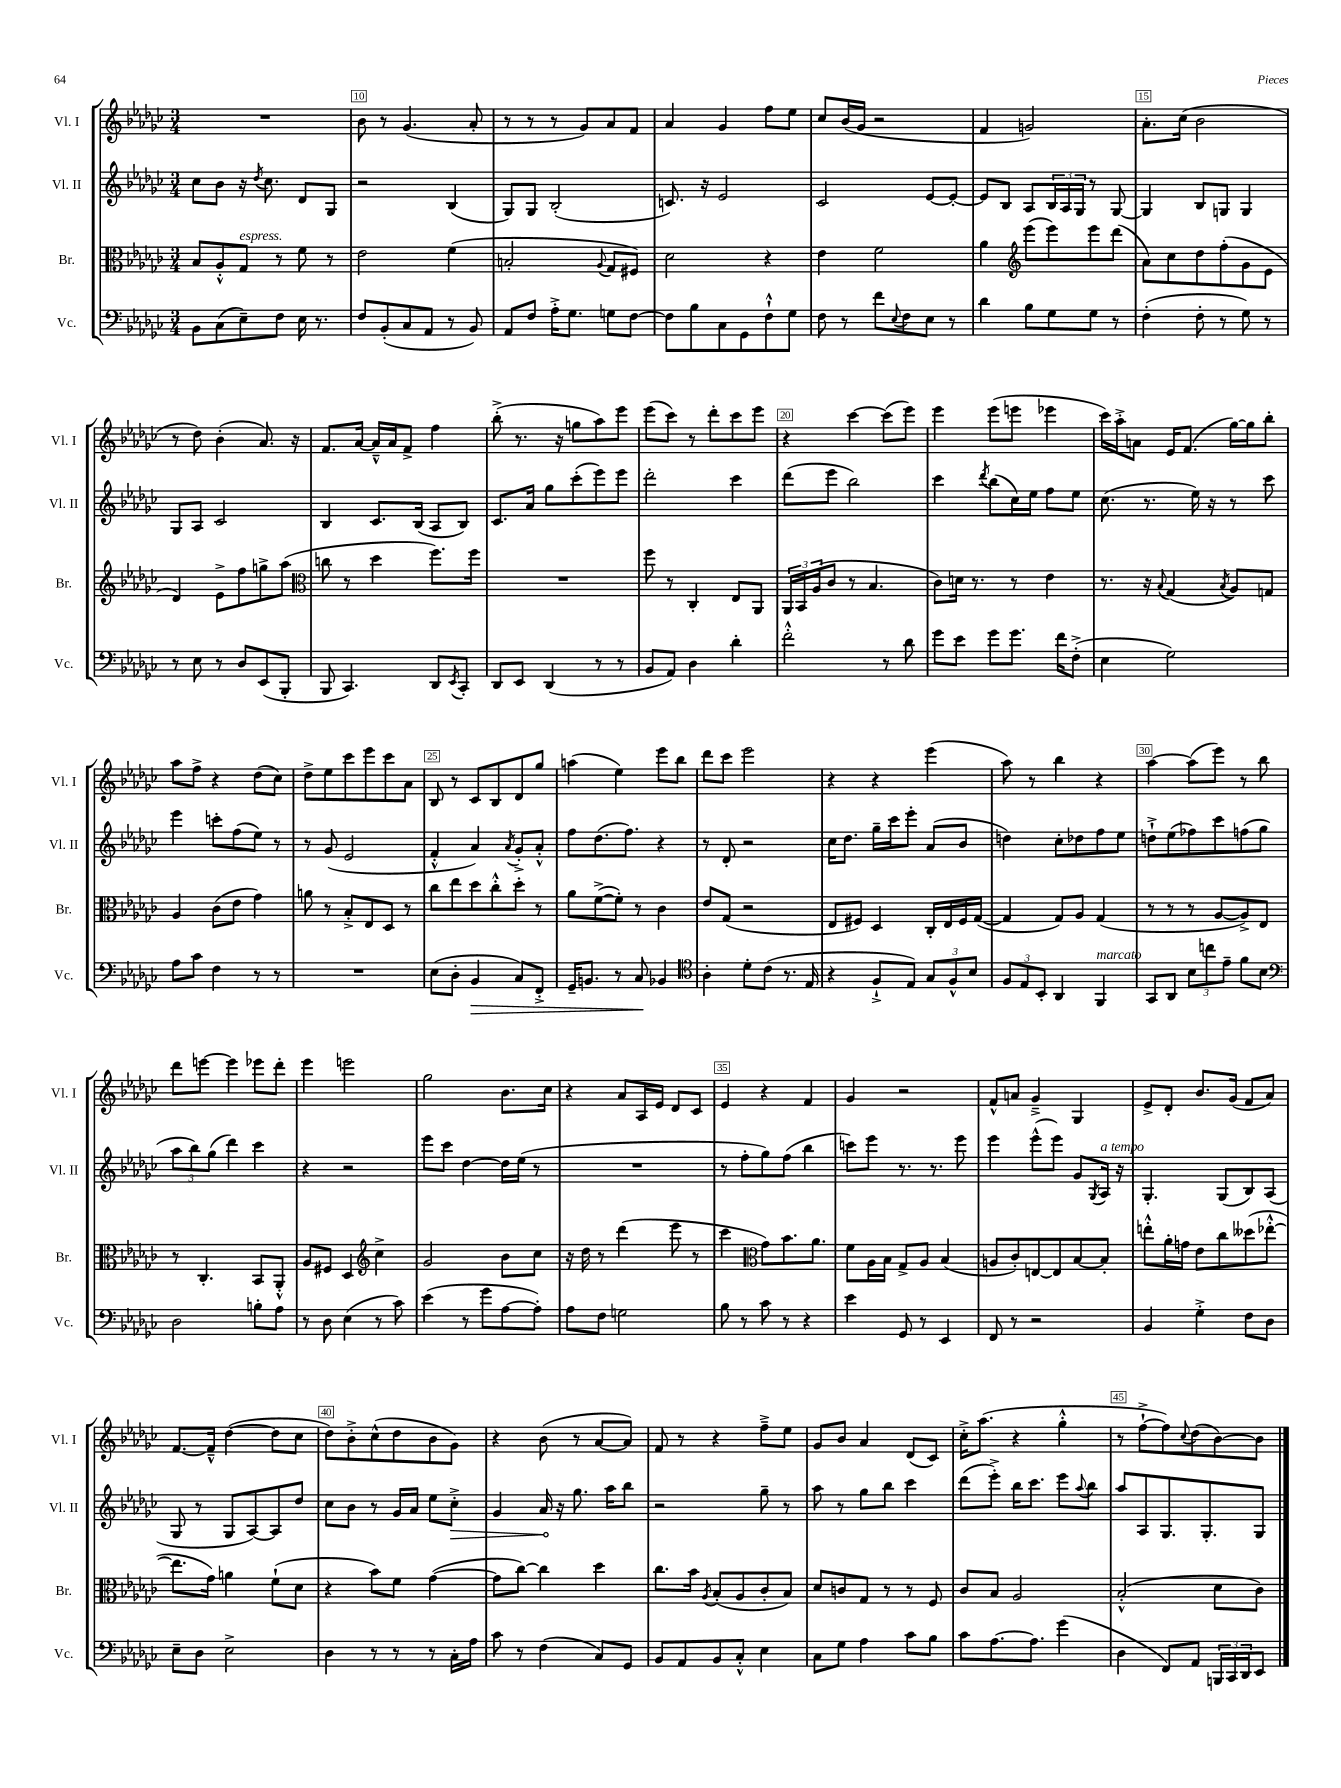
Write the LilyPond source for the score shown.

<<
\new StaffGroup <<
\new Staff = "s0" \with { instrumentName = "Vl. I" shortInstrumentName = "Vl. I" } {
    \clef treble \key ges \major \numericTimeSignature \time 3/4
    R2. |
    bes'8 r8 ges'4.( aes'8-. |
    r8 r8 r8 ges'8) aes'8 f'8 |
    aes'4 ges'4 f''8 ees''8 |
    ces''8 bes'16( ges'16 r2 |
    f'4 g'2) |
    aes'8.-. ces''16( bes'2 |
    r8 des''8) bes'4-.( aes'8.) r16 |
    f'8. aes'16~ aes'16---^ aes'16 f'8-> f''4 |
    bes''8-.->( r8. r16 g''8 aes''8) ees'''8 |
    ees'''8( ces'''8) r8 des'''8-. ces'''8 ees'''8 |
    r4 ces'''4~ ces'''8( ees'''8) |
    ees'''4 ees'''8( e'''8 ees'''4 |
    ces'''16) aes''16-.-> a'8 ees'16 f'8.( ges''16~) ges''16 bes''8-. |
    aes''8 f''8-> r4 des''8( ces''8) |
    des''8-> ees''8 ces'''8 ees'''8 ces'''8 aes'8 |
    bes8 r8 ces'8 bes8 des'8 ges''8 |
    a''4( ees''4) ees'''8 bes''8 |
    des'''8 ces'''8 ees'''2 |
    r4 r4 ees'''4( |
    aes''8) r8 bes''4 r4 |
    aes''4~ aes''8( ees'''8) r8 bes''8 |
    des'''8 e'''8~ e'''4 ees'''8 des'''8-. |
    ees'''4 e'''2 |
    ges''2 bes'8. ces''16 |
    r4 aes'8 aes16 ees'16 des'8 ces'8 |
    ees'4 r4 f'4 |
    ges'4 r2 |
    f'8-^ a'8 ges'4---> ges4 |
    ees'8-> des'8-. bes'8. ges'16( f'8 aes'8) |
    f'8.~ f'16---^ des''4~( des''8 ces''8 |
    des''8) bes'8-.-> ces''8-^( des''8 bes'8 ges'8) |
    r4 bes'8( r8 aes'8~ aes'8) |
    f'8 r8 r4 f''8---> ees''8 |
    ges'8 bes'8 aes'4 des'8( ces'8) |
    ces''16-.-> aes''8.( r4 ges''4-.-^ |
    r8 f''8~-!-> f''8) \appoggiatura { ces''8 } des''8( bes'8~) bes'8 \bar "|." |
}
\new Staff = "s1" \with { instrumentName = "Vl. II" shortInstrumentName = "Vl. II" } {
    \clef treble \key ges \major \numericTimeSignature \time 3/4
    ces''8 bes'8 r16 \acciaccatura { des''8 } ces''8. des'8 ges8 |
    r2 bes4( |
    ges8) ges8 bes2-.( |
    c'8.) r16 ees'2 |
    ces'2 ees'8~ ees'8~-. |
    ees'8 bes8 aes8 \tuplet 3/2 { bes16 aes16 ges16 } r8 ges8~ |
    ges4 bes8 g8 g4 |
    ges8 aes8 ces'2 |
    bes4 ces'8. bes16( aes8 bes8) |
    ces'8. aes'16 ges''8 ces'''8-.( ees'''8) ees'''8 |
    des'''2-. ces'''4 |
    des'''8( ees'''8 bes''2) |
    ces'''4 \acciaccatura { des'''8 } bes''8( ces''16) ees''16 f''8 ees''8 |
    ces''8.( r8. ees''16) r16 r8 ces'''8 |
    ees'''4 c'''8-. f''8( ees''8) r8 |
    r8 ges'8( ees'2 |
    f'4-.-^ aes'4) \acciaccatura { aes'8 } ges'8-.-> aes'8-.-^ |
    f''8 des''8.( f''8.) r4 |
    r8 des'8-. r2 |
    ces''16 des''8. ges''16-- ces'''16 ees'''8-. aes'8( bes'8 |
    d''4) ces''8-. des''8 f''8 ees''8 |
    d''8-!-> ees''8( fes''8) ces'''8 f''8( ges''8 |
    \tuplet 3/2 { aes''8 bes''8) ges''8( } des'''4) ces'''4 |
    r4 r2 |
    ees'''8 ces'''8 des''4~ des''16 ees''16( r8 |
    R2. |
    r8 f''8-. ges''8) f''8( bes''4 |
    c'''8) ees'''8 r8. r8. ees'''8 |
    ees'''4 ees'''8-^( ees'''8) ges'8 \acciaccatura { ges8 } aes16^\markup { \italic "a tempo" } r16 |
    ges4.-. ges8( bes8) aes8( |
    ges8 r8 ges8 aes8~) aes8 des''8 |
    ces''8 bes'8 r8 ges'16 aes'16 ees''8 \once \override Hairpin.circled-tip = ##t ces''8-.->\> |
    ges'4 aes'16\! r16 ges''8. aes''16 bes''8 |
    r2 ges''8-- r8 |
    aes''8 r8 ges''8 bes''8 ces'''4 |
    des'''8( ees'''8-.->) bes''16 ces'''8. ees'''8 \appoggiatura { aes''8 } bes''8 |
    aes''8 aes8 ges8. ges8.-. ges8 \bar "|." |
}
\new Staff = "s2" \with { instrumentName = "Br." shortInstrumentName = "Br." } {
    \clef alto \key ges \major \numericTimeSignature \time 3/4
    bes8 aes8-.-^ ges8^\markup { \italic "espress." } r8 f'8 r8 |
    ees'2 f'4( |
    b2-. \appoggiatura { aes8 } ges8 fis8) |
    des'2 r4 |
    ees'4 f'2 |
    aes'4 \clef treble ees'''8( ees'''8) ees'''8 des'''8( |
    aes'8) ces''8 des''8 f''8-.( ges'8 ees'8 |
    des'4) ees'8-> f''8 g''8-> aes''8( |
    \clef alto c''8 r8 des''4 f''8.) f''16 |
    R2. |
    f''8 r8 ces4-. ees8 aes,8 |
    \tuplet 3/2 { aes,16 bes,16 aes16( } ces'8 r8 bes4. |
    ces'8) d'16 r8. r8 ees'4 |
    r8. r16 \appoggiatura { bes8 } ges4( \acciaccatura { bes8 } aes8) g8 |
    aes4 ces'8( ees'8 ges'4) |
    a'8 r8 bes8-.-> ees8 des8 r8 |
    ces''8 ees''8 des''8 ces''8-.-^ des''8-. r8 |
    aes'8 f'8~->( f'8-.) r8 ces'4 |
    ees'8 ges8( r2 |
    ees8 fis8) des4 ces16-. ees16 fis16 ges16~( |
    ges4 ges8) aes8 ges4( |
    r8 r8 r8 aes8~ aes8->) ees8 |
    r8 ces4.-. bes,8 aes,8-.-^ |
    aes8 fis8 des4 \clef treble ces''4-> |
    ges'2 bes'8 ces''8 |
    r16 des''16 r8 des'''4( ees'''8 r8 |
    ces'''4 \clef alto ges'8) bes'8. aes'8. |
    f'8 aes16 bes16 ges8-> aes8 bes4( |
    a8 ces'8-.) e8~ e8 bes8~ bes8-. |
    e''8-.-^ aes'16-. g'16 ees'8 ces''8 deses''8( ees''8~-.-^ |
    ees''8. ges'16) a'4 f'8-!( des'8 |
    r4 bes'8) f'8 ges'4~( |
    ges'8 ces''8~) ces''4 des''4 |
    ces''8. bes'16 \acciaccatura { aes8 } bes8-.( aes8 ces'8-. bes8) |
    des'8 c'8 ges8 r8 r8 f8 |
    ces'8 bes8 aes2 |
    bes2-.-^( des'8 ces'8) \bar "|." |
}
\new Staff = "s3" \with { instrumentName = "Vc." shortInstrumentName = "Vc." } {
    \clef bass \key ges \major \numericTimeSignature \time 3/4
    bes,8 ces8( ees8--) f8 ees16 r8. |
    f8 bes,8-.( ces8 aes,8 r8 bes,8) |
    aes,8 f8 aes16-.-> ges8. g8 f8~ |
    f8 bes8 ces8 ges,8 f8-!-^ ges8 |
    f8 r8 f'8 \appoggiatura { ees8 } f8 ees8 r8 |
    des'4 bes8 ges8 ges8 r8 |
    f4-.( f8-. r8 ges8) r8 |
    r8 ees8 r8 des8 ees,8( bes,,8-. |
    bes,,8 ces,4.) des,8 \acciaccatura { ees,8 } ces,8-. |
    des,8 ees,8 des,4( r8 r8 |
    bes,8 aes,8) des4 des'4-. |
    f'2-.-^ r8 des'8 |
    ges'8 ees'8 ges'8 ges'8. f'16 f8-.->( |
    ees4 ges2) |
    aes8 ces'8 f4 r8 r8 |
    R2. |
    ees8( des8-. bes,4\> ces8) f,8-.-> |
    ges,16-- b,8. r8 ces8\! bes,4 |
    \clef tenor aes4-. des'8-. ces'8( r8. ees16 |
    r4 f8-!-> ees8) \tuplet 3/2 { ges8 f8-^ bes8 } |
    \tuplet 3/2 { f8 ees8 bes,8-. } aes,4 f,4^\markup { \italic "marcato" } |
    ges,8 aes,8 \tuplet 3/2 { bes8 c''8 ees'8-- } f'8 bes8 |
    \clef bass des2 b8-. aes8 |
    r8 des8 ees4( r8 ces'8) |
    ees'4( r8 ges'8 aes8~ aes8-.) |
    aes8 f8 g2 |
    bes8 r8 ces'8 r8 r4 |
    ees'4 ges,8 r8 ees,4 |
    f,8 r8 r2 |
    bes,4 ges4-.-> f8 des8 |
    ees8-- des8 ees2-> |
    des4 r8 r8 r8 ces16-. aes16 |
    ces'8 r8 f4( ces8) ges,8 |
    bes,8 aes,8 bes,8 ces8-.-^ ees4 |
    ces8 ges8 aes4 ces'8 bes8 |
    ces'8 aes8.~ aes8. ges'4( |
    des4 f,8) aes,8 \tuplet 3/2 { b,,16 ces,16 des,16 } ees,8 \bar "|." |
}
>>
>>
\layout { \context { \Score currentBarNumber = #9 \override BarNumber.break-visibility = ##(#f #t #t) barNumberVisibility = #(every-nth-bar-number-visible 5) \override BarNumber.stencil = #(make-stencil-boxer 0.1 0.3 ly:text-interface::print) } }
